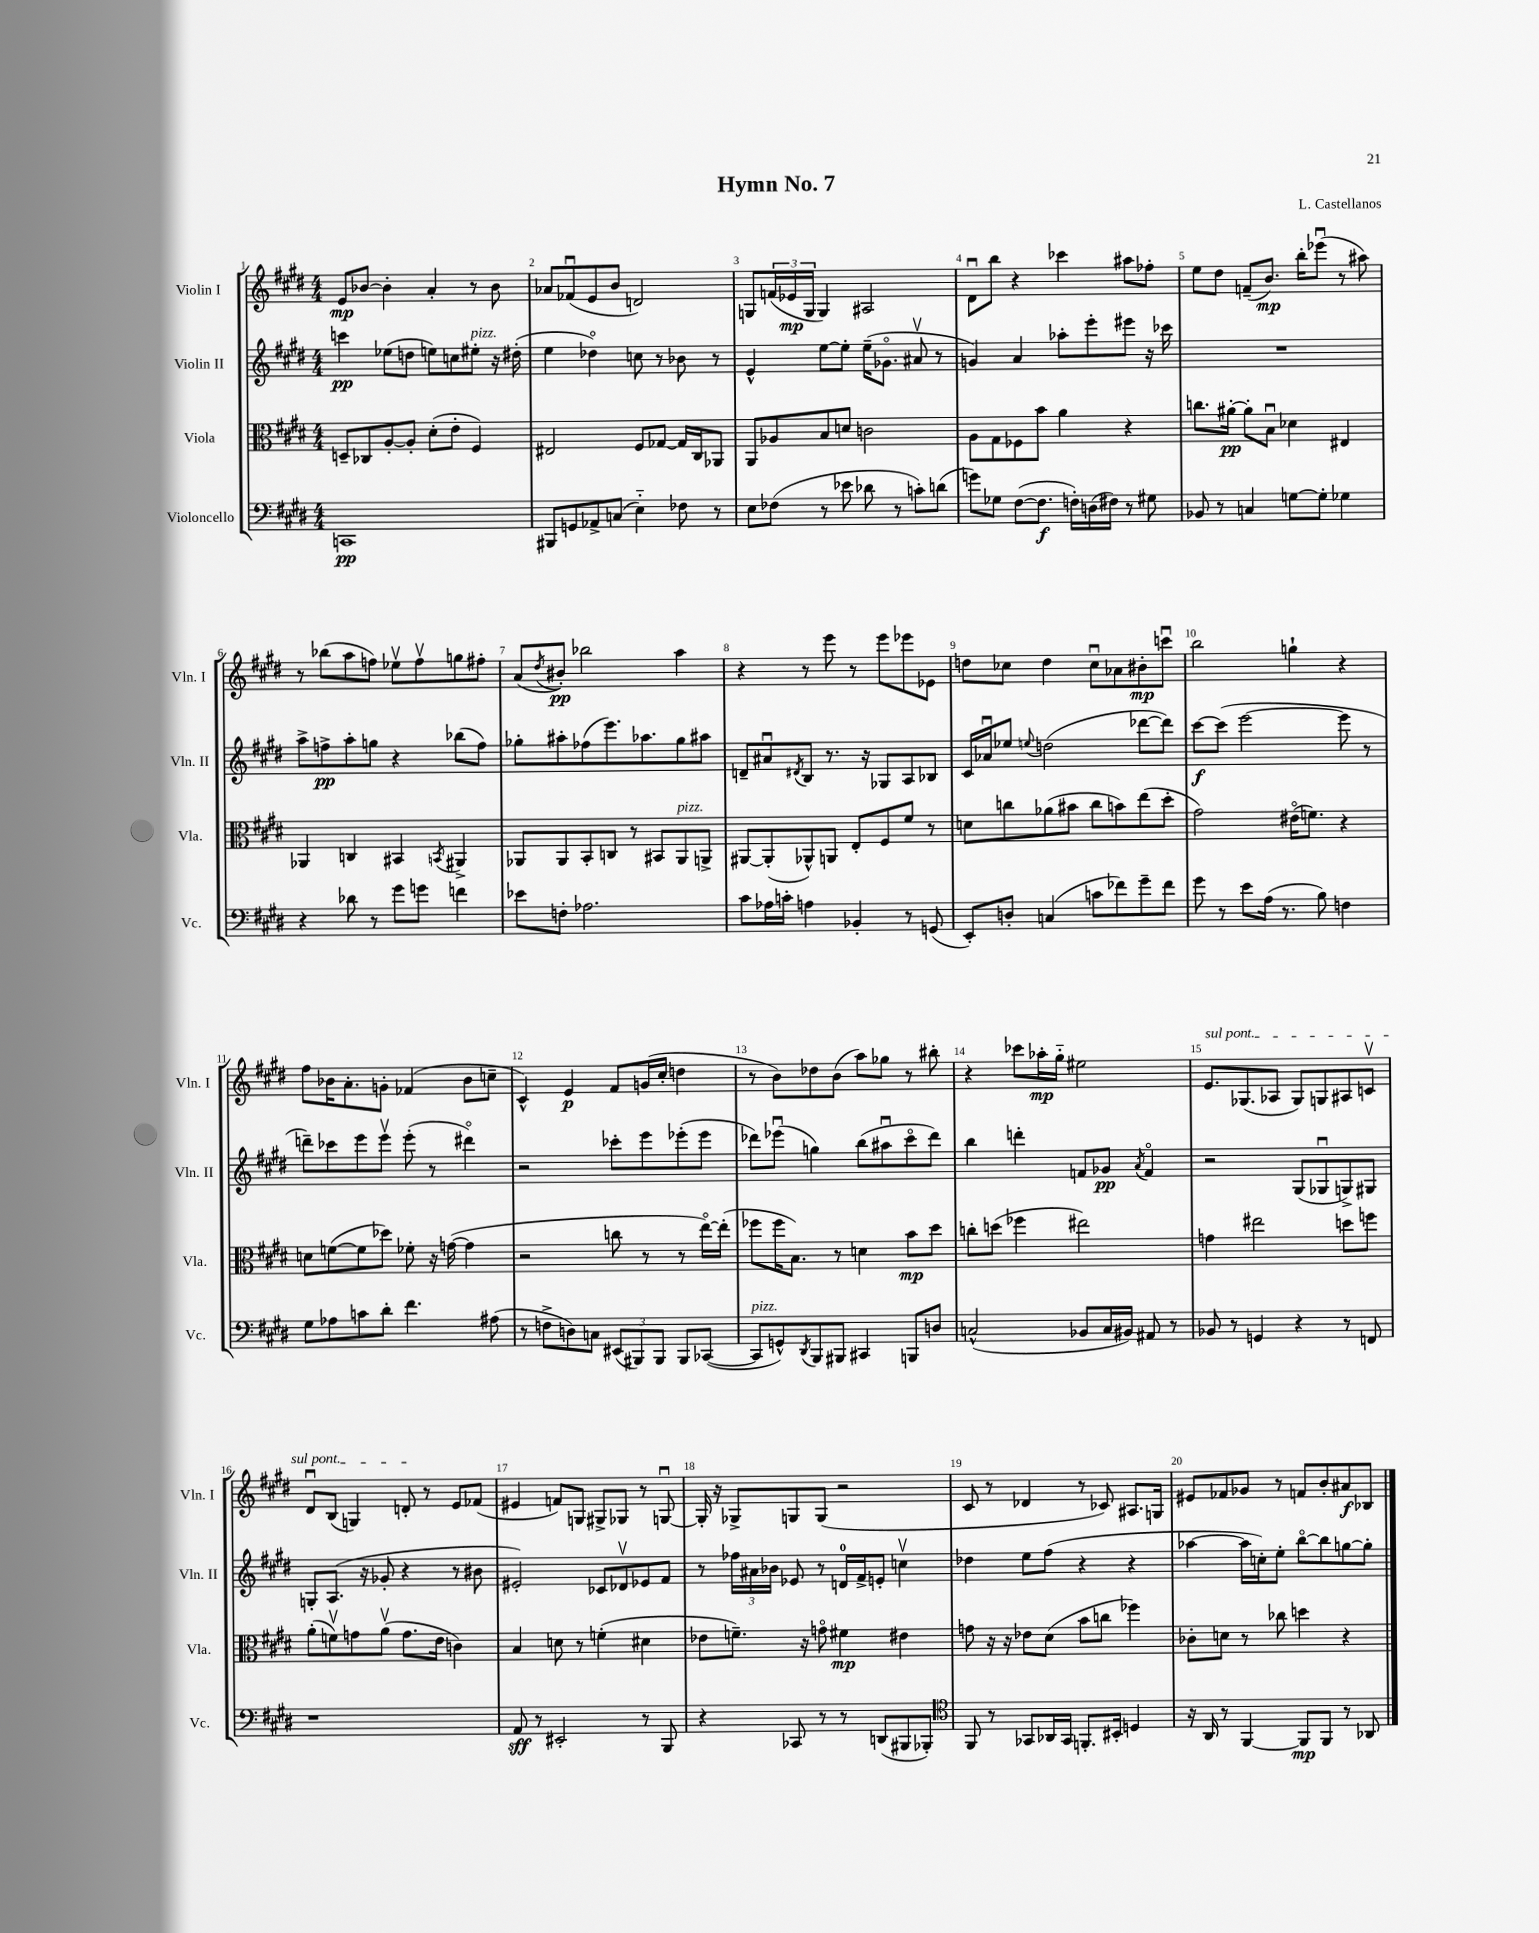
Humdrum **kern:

**kern	**kern	**kern	**kern
*staff4	*staff3	*staff2	*staff1
*clefF4	*clefC3	*clefG2	*clefG2
*k[f#c#g#d#]	*k[f#c#g#d#]	*k[f#c#g#d#]	*k[f#c#g#d#]
*M4/4	*M4/4	*M4/4	*M4/4
1CC	8D~	4ccc	8e
.	8C-	.	[8b-
.	[8A'	(8ee-	4b-']
.	8A']	8dd	.
.	(8d#'	8ee)	4a'
.	8e'	8cc	.
.	4F#)	8ee#'	8r
.	.	16r	8b-
.	.	(16dd#'	.
=	=	=	=
8BBB#	2E#	4ee	8a-
8GG	.	.	(8f-u
8AA-^	.	4dd-o)	8e
(8C	.	.	8b
4E'~)	8F#	8cc	2d)
.	[8G-	8r	.
8F-	16G-]	8b-	.
.	16C#	.	.
8r	8AA-	8r	.
=	=	=	=
8E	8AA	4e^^	8G
(8F-	8A-	.	(24f
.	.	.	24e-
.	.	.	24G
8r	8B	[8ee	4G)
8e-	8d	8ee']	.
8d-	2c	(16ee~	2A#
.	.	8.g-o	.
8r	.	.	.
8c')	.	8a#v	.
(8d	.	8r	.
=	=	=	=
8g)	8A	4g)	8d#u
8G-	8G#	.	8bb
([8F#	8F-	4a	4r
8.F#]	8b	.	.
.	4a	8aa-'	4ccc-
16F')	.	.	.
(16D	.	8eee'	.
16F#)	.	.	.
8r	4r	8eee#	8aa#
8G#	.	16r	8ff-'
.	.	16ccc-	.
=	=	=	=
8BB-	8.cc	1r	8ee
8r	.	.	8dd#
.	[16a#'	.	.
4C	8a#']	.	(8f~
.	8Bu	.	8.b)
[8G	4d-	.	.
.	.	.	16bb'
8G']	.	.	(8eee-u
4G-	4E#	.	8r
.	.	.	8aa#)
=	=	=	=
4r	4AA-	8aa^	8r
.	.	8ff^	(8bb-
8d-	4C	8aa'	8aa
8r	.	8gg	8ff)
8g#	4BB#	4r	8ee-v
8g	.	.	8ffv
.	8qBB	.	.
4f	4AA#^	(8bb-	8gg
.	.	8ff)	8ff#'
=	=	=	=
8e-	8AA-	8gg-'	(8a
.	.	.	8qdd#
8F'	8AA-	8aa#'	8b#')
2.A-	8BB'	(8ff-	2bb-
.	8C	8.eee)	.
.	8r	.	.
.	.	8.aa-	.
.	8BB#	.	.
.	8AA-	8gg-	4aa
.	8AA^	8aa#	.
=	=	=	=
8c#	[8AA#	8d~	4r
16A-	(8AA#']	8a#u	.
16c'	.	.	.
.	.	8qd#	.
4A	8AA-^^)	8B	8r
.	8AA	8.r	8eee
4BB-'	8E'	.	8r
.	.	16r	.
.	8F#	8G-	8eee
8r	8f#	8A	8eee-
(8GG	8r	8B-	8e-
=	=	=	=
8EE')	8d	16c#	8dd
.	.	16a-u	.
8D'	8cc	8ee-	8cc-
.	.	8qqee	.
(4C	(8a-	(2dd	4dd
.	8b#	.	.
8c	8cc	.	8cc-u
8f-)	8b)	.	8a-
8g#~	(8ee	[8ddd-	8b#'
8f-	8dd#'	8ddd-])	8cccu
=	=	=	=
8g#	2g#)	[8ccc#	2bb
8r	.	(8ccc#]	.
8e	.	[2eee	.
(16A	.	.	.
8.r	.	.	.
.	(16e#o	.	4gg`
.	8.f)	.	.
8B)	.	.	.
4F	4r	8eee]	4r
.	.	8r	.
=	=	=	=
8G#	8d	8ddd~)	8ff#
8A-	([8f	8ccc-	16b-
.	.	.	8.a'
8c	8f]	8eee	.
8d#'	8dd-)	8eeev	8g'
4.f#	8f-'	(8eee'	(4f-
.	16r	8r	.
.	([16g	.	.
.	4g]	4ddd#o)	8b-
(8A#	.	.	8cc~
=	=	=	=
8r	2r	2r	4c#^^)
8F^	.	.	.
8D)	.	.	4e
8C	.	.	.
(12EE#	8cc	8ccc-'	8f#
12BBB#)	.	.	.
.	8r	8eee	(16g
12BBB#	.	.	.
.	.	.	16cc#'
8BBB#	8r	(8eee-'	4dd
([8CC-	[16eeo)	8eee-	.
.	(16ee']	.	.
=	=	=	=
8CC-]	8ff-	8ddd-)	8r
8GG^^)	16ff-	(8eee-u	8b)
.	8.B)	.	.
8qDD#	.	.	.
8BBB	.	4gg)	8dd-
8BBB#	8r	.	(8b
4CC#	4d	(8bb	8aa)
.	.	8aa#u	8gg-
8BBB	8b	8ccc#o	8r
8D	8dd#	8ddd-)	8bb#'
=	=	=	=
(2C^^	8cc'	4bb	4r
.	(8dd	.	.
.	4ff-	4ddd'	8ccc-
.	.	.	16aa-'
.	.	.	16gg#'~
8BB-	2ee#)	8f	2ee#
16C	.	8g-	.
16BB#)	.	.	.
.	.	8qa	.
8AA#	.	4fo	.
8r	.	.	.
=	=	=	=
8BB-	4g	2r	8.e
8r	.	.	.
.	.	.	(8.G-
4GG	2ee#	.	.
.	.	.	8A-
4r	.	(8G#	8G-)
.	.	8G-u	8G
8r	8dd	8G^)	8A#
8FF	8ff	8G#	8cv
=	=	=	=
1r	(8a'	8G'	8d#u
.	8fv)	(8.A	(8B
.	8g	.	4G)
.	.	16r	.
.	(8av	8g-'	.
.	8.g	4r	8d'
.	.	.	8r
.	16e	.	.
.	4c)	8r	8e
.	.	8b#	(8f-
=	=	=	=
8AA	4B	2e#')	4e#
8r	.	.	.
2EE#'	8d	.	8f)
.	8r	.	8G
.	(4f'	8c-	8G#^
.	.	8d-v	8G-
8r	4d#	8e-	8r
8BBB	.	8f#	[8Gu
=	=	=	=
4r	8e-	8r	16G']
.	.	.	16r
.	8.f~)	24ff-	8G-^
.	.	24a#	.
.	.	24b-	.
8CC-	.	8e-	8G
.	16r	.	.
8r	8go	8r	(8G
8r	4f#	16d	2r
.	.	16f#^	.
(8DD	.	8e'	.
8BBB#	4e#	4ccv	.
8BBB-')	.	.	.
=	=	=	=
*clefC4	*	*	*
8FF#	8g	4dd-	8c#
8r	16r	.	8r
.	16r	.	.
8GG-	8e-	8ee	4d-
16AA-	(8d#	(8ff#	.
16GG-	.	.	.
8.FF'	8b	4r	8r
.	8cc	.	8c-)
16BB#'	.	.	.
4D	4ff-)	4r	8.A#
.	.	.	16G
=	=	=	=
16r	8c-'	[4aa-	8e#
16AA	.	.	.
8r	8d	.	8f-
[4FF#	8r	16aa-]	8g-
.	.	16cc')	.
.	8cc-	8ee'	8r
8FF#]	4dd	[8bbo	8f
8FF#	.	8bb]	8b'
8r	4r	[8gg	8a#
8AA-	.	8gg']	8B-
==	==	==	==
*-	*-	*-	*-
